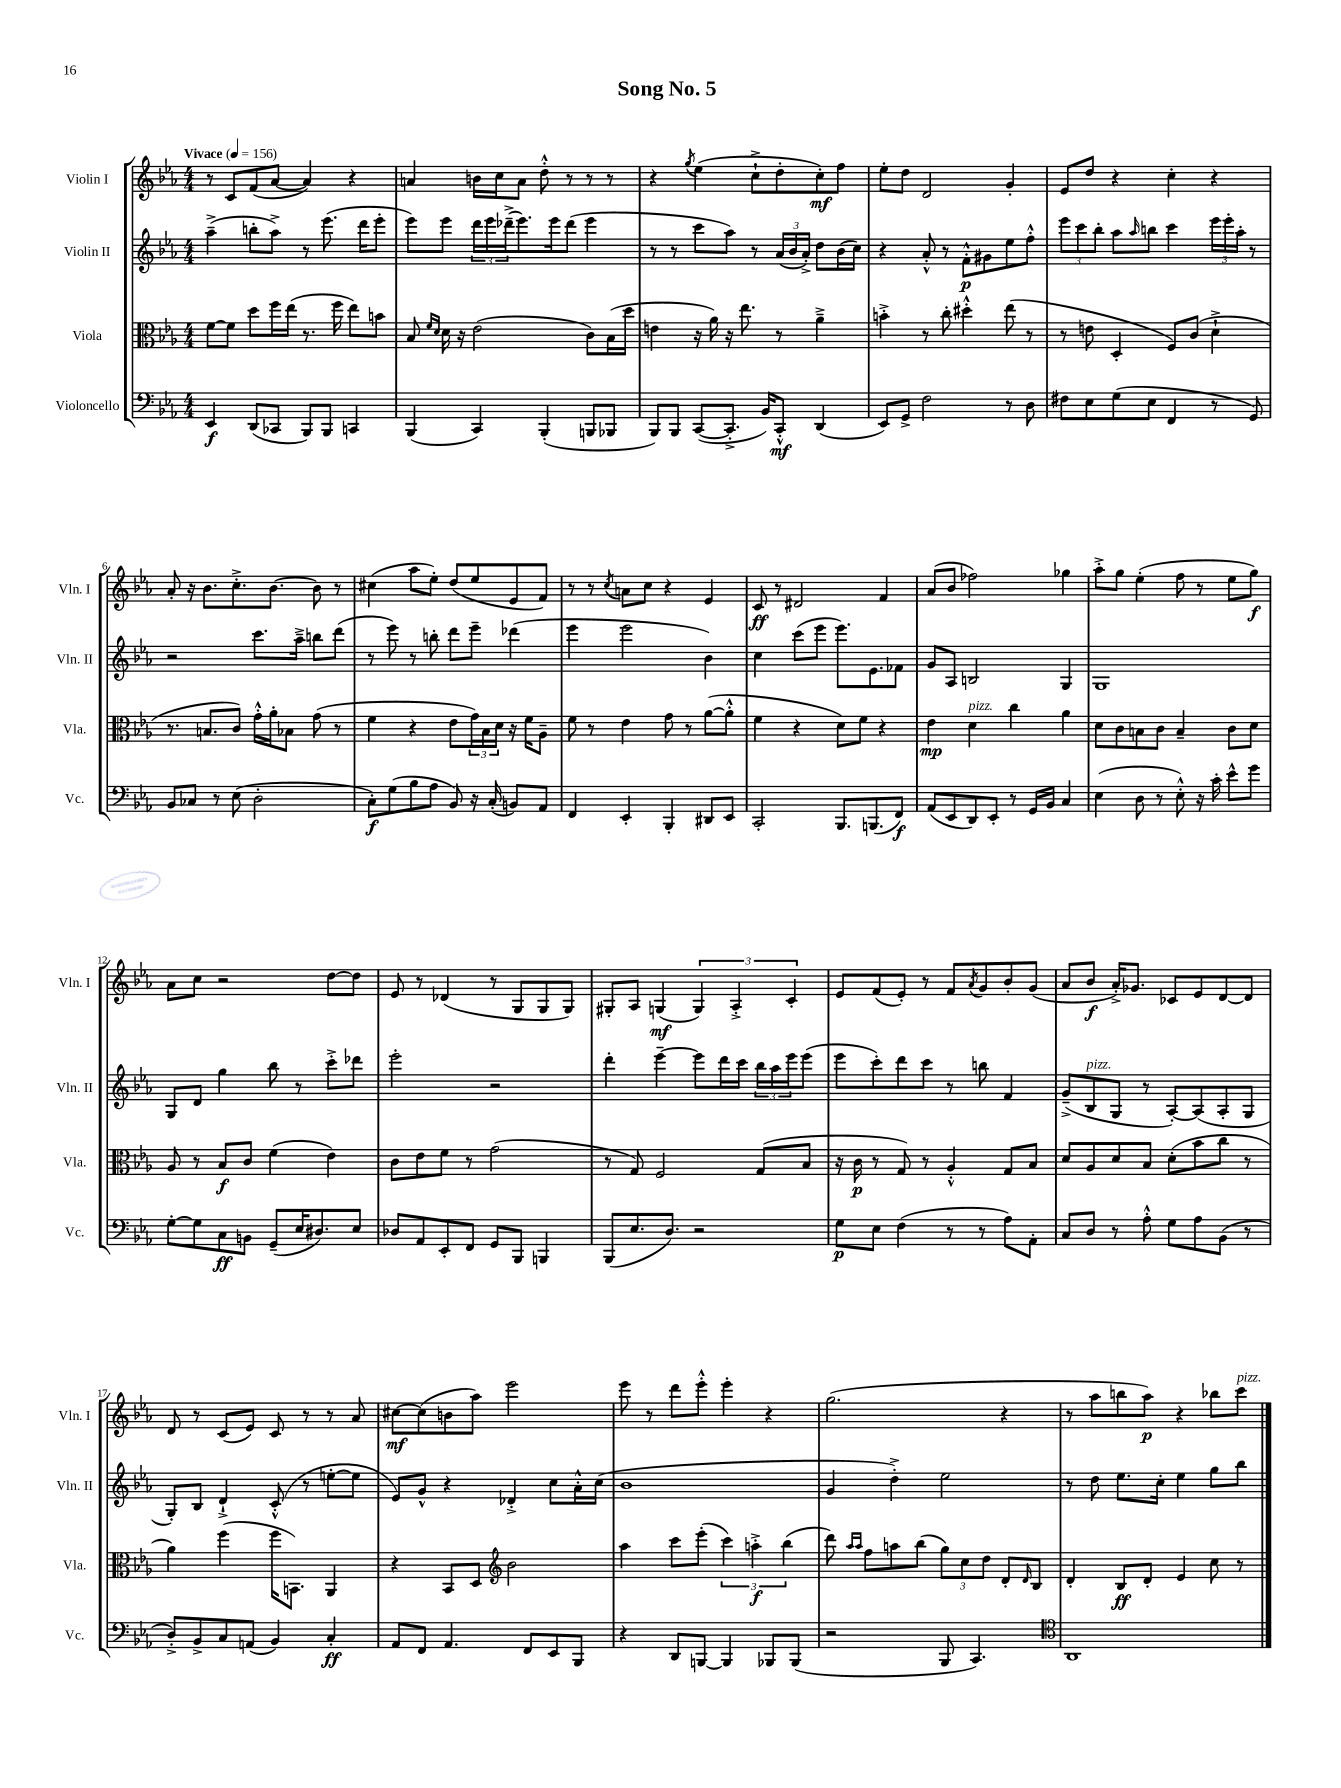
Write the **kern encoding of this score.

**kern	**dynam	**kern	**dynam	**kern	**dynam	**kern	**dynam
*part4	*part4	*part3	*part3	*part2	*part2	*part1	*part1
*staff4	*staff4	*staff3	*staff3	*staff2	*staff2	*staff1	*staff1
*I"Violoncello	*	*I"Viola	*	*I"Violin II	*	*I"Violin I	*
*I'Vc.	*	*I'Vla.	*	*I'Vln. II	*	*I'Vln. I	*
*clefF4	*	*clefC3	*	*clefG2	*	*clefG2	*
*k[b-e-a-]	*	*k[b-e-a-]	*	*k[b-e-a-]	*	*k[b-e-a-]	*
*M4/4	*	*M4/4	*	*M4/4	*	*M4/4	*
*MM156	*	*MM156	*	*MM156	*	*MM156	*
=1	=1	=1	=1	=1	=1	=1	=1
!	!	!	!	!	!	!LO:TX:a:B:t=Vivace	!
4EE-/	f	[8f\L	.	(4aa-~^\	.	8r	.
.	.	8f\J]	.	.	.	8c/L	.
(8DD/L	.	8dd\L	.	8bbn'\L	.	(8f/	.
8CC-X/J	.	16ff\L	.	8aa-^\J)	.	[8a-/J	.
.	.	(16ee-\JJ	.	.	.	.	.
8BBB-/L)	.	8.r	.	8r	.	4a-/])	.
8BBB-/J	.	.	.	(8.eee-\	.	.	.
.	.	16ff\	.	.	.	.	.
4CCn/	.	8ee-\L)	.	.	.	4r	.
.	.	.	.	16ddd\KL	.	.	.
.	.	8bn\J	.	8eee-'\J	.	.	.
=2	=2	=2	=2	=2	=2	=2	=2
(4BBB-/	.	8B-/	.	8eee-\L)	.	4an/	.
.	.	16qqf/LL	.	.	.	.	.
.	.	16qqd/JJ	.	.	.	.	.
.	.	16d\	.	8eee-\J	.	.	.
.	.	16r	.	.	.	.	.
4CC/)	.	(2e-\	.	24ddd\LL	.	16bn\LL	.
.	.	.	.	24eee-\	.	.	.
.	.	.	.	.	.	16cc\J	.
.	.	.	.	(24ddd-X~^\J	.	.	.
.	.	.	.	8.eee-\)	.	8a\J	.
(4BBB-'/	.	.	.	.	.	8dd'^^\	.
.	.	.	.	16eee-\k	.	.	.
.	.	.	.	(8ddd-\J	.	8r	.
8BBBn/L	.	8c\L)	.	4eee-\	.	8r	.
8BBB-X/J	.	(16B-\L	.	.	.	8r	.
.	.	16dd\JJ	.	.	.	.	.
=3	=3	=3	=3	=3	=3	=3	=3
8BBB-/L)	.	4en\	.	8r	.	4r	.
8BBB-/J	.	.	.	8r	.	.	.
.	.	.	.	.	.	8qgg/	.
([8CC/L	.	16r	.	8ccc\L	.	(4ee-\	.
.	.	16a-\)	.	.	.	.	.
8.CC'^/J]	.	16r	.	8aa-\J)	.	.	.
.	.	8.ee-\	.	.	.	.	.
.	.	.	.	8r	.	8cc`^\L	.
16BB-/KL)	.	.	.	.	.	.	.
8CC'^^/J	mf	8r	.	(24a-/LL	.	8dd'\	.
.	.	.	.	24b-/	.	.	.
.	.	.	.	24a-'^/JJ)	.	.	.
(4DD/	.	4a-~^\	.	8dd\L	.	8cc'\)	mf
.	.	.	.	(16b-\L	.	8ff\J	.
.	.	.	.	16cc\JJ)	.	.	.
=4	=4	=4	=4	=4	=4	=4	=4
8EE-/L)	.	4bn'^\	.	4r	.	8ee-'\L	.
8GG^/J	.	.	.	.	.	8dd\J	.
2F\	.	8r	.	8a-'^^/	.	2d/	.
.	.	8cc'\	.	8r	.	.	.
.	.	4dd#X'^^\	.	8f'^^\L	p	.	.
.	.	.	.	8g#X\	.	.	.
8r	.	(8ee-\	.	8ee-\	.	4g'/	.
8D\	.	8r	.	8ff'^^\J	.	.	.
=5	=5	=5	=5	=5	=5	=5	=5
8F#X\L	.	8r	.	12eee-\L	.	8e-/L	.
.	.	.	.	12ccc\	.	.	.
8E-\	.	8en\	.	.	.	8dd/J	.
.	.	.	.	12bb-'\J	.	.	.
(8G\	.	4D'/	.	8aa-\L	.	4r	.
.	.	.	.	16qqaa-/	.	.	.
8E-\J	.	.	.	8bbn\J	.	.	.
4FF/	.	8F/L)	.	4ccc\	.	4cc'\	.
.	.	(8c/J	.	.	.	.	.
8r	.	4d`^\	.	24eee-\LL	.	4r	.
.	.	.	.	24eee-'\	.	.	.
.	.	.	.	24aa-'\JJ	.	.	.
8GG/)	.	.	.	8r	.	.	.
!!LO:LB:g=z
=6	=6	=6	=6	=6	=6	=6	=6
8BB-/L	.	8.r	.	2r	.	8a-'/	.
8C-X/J	.	.	.	.	.	16r	.
.	.	8.Bn/L	.	.	.	8.b-\L	.
8r	.	.	.	.	.	.	.
(8E-\	.	8c/J)	.	.	.	8.cc'^\	.
2D'\	.	16g'^^\LL	.	8.ccc\L	.	.	.
.	.	16a-'\J	.	.	.	[8.b-\J	.
.	.	8B-X\J	.	.	.	.	.
.	.	.	.	16aa-~^\Jk	.	.	.
.	.	(8g\	.	8bbn\L	.	8b-\]	.
.	.	8r	.	(8ddd\J	.	8r	.
=7	=7	=7	=7	=7	=7	=7	=7
8C'\L)	f	4f\	.	8r	.	(4cc#X\	.
(8G\	.	.	.	8eee-\)	.	.	.
8B-\	.	4r	.	8r	.	8aa-\L	.
8A-\J	.	.	.	8bbn'\	.	8ee-'\J)	.
8BB-/)	.	8e-\L	.	8ddd\L	.	(8dd/L	.
16r	.	24g\L)	.	8eee-~\J	.	8ee-/	.
.	.	24B-\	.	.	.	.	.
(16C'/	.	.	.	.	.	.	.
.	.	24d\JJ	.	.	.	.	.
8BBn/L)	.	16r	.	(4ddd-X\	.	8e-/	.
.	.	16f\KL	.	.	.	.	.
8AA-/J	.	8A-~\J	.	.	.	8f/J)	.
=8	=8	=8	=8	=8	=8	=8	=8
4FF/	.	8f\	.	4eee-\	.	8r	.
.	.	8r	.	.	.	8r	.
.	.	.	.	.	.	8qcc/	.
4EE-'/	.	4e-\	.	2eee-\	.	8an\L	.
.	.	.	.	.	.	8cc\J	.
4BBB-'/	.	8g\	.	.	.	4r	.
.	.	8r	.	.	.	.	.
8DD#X/L	.	([8a-\L	.	4b-\)	.	4e-/	.
8EE-/J	.	8a-'^^\J]	.	.	.	.	.
=9	=9	=9	=9	=9	=9	=9	=9
2CC'/	.	4f\	.	4cc\	.	8c/	ff
.	.	.	.	.	.	8r	.
.	.	4r	.	(8ccc\L	.	2d#X/	.
.	.	.	.	8eee-\J	.	.	.
8.BBB-/L	.	8d\L)	.	8.eee-\L)	.	.	.
.	.	8f\J	.	.	.	.	.
(8.BBBn/	.	.	.	8.e-\	.	.	.
.	.	4r	.	.	.	4f/	.
8FF/J)	f	.	.	8f-X\J	.	.	.
=10	=10	=10	=10	=10	=10	=10	=10
(8AA-/L	.	4e-\	mp	8g/L	.	(8a-/L	.
8EE-/	.	.	.	8A-/J	.	8b-/J	.
!	!	!LO:TX:a:i:t=pizz.	!	!	!	!	!
8DD/)	.	4d\	.	2Bn/	.	2ff-X\)	.
8EE-'/J	.	.	.	.	.	.	.
8r	.	4cc\	.	.	.	.	.
16GG/LL	.	.	.	.	.	.	.
16BB-/JJ	.	.	.	.	.	.	.
4C/	.	4a-\	.	4G/	.	4gg-X\	.
=11	=11	=11	=11	=11	=11	=11	=11
(4E-\	.	8d\L	.	1G	.	8aa-'^\L	.
.	.	8c\	.	.	.	8gg\J	.
8D\	.	8Bn\	.	.	.	(4ee-'\	.
8r	.	8c\J	.	.	.	.	.
8E-'^^\)	.	4B~/	.	.	.	8ff\	.
16r	.	.	.	.	.	8r	.
16c'\	.	.	.	.	.	.	.
8e-^^\L	.	8c\L	.	.	.	8ee-\L	.
8g\J	.	8d\J	.	.	.	8gg\J)	f
!!LO:LB:g=z
=12	=12	=12	=12	=12	=12	=12	=12
[8G'\L	.	8A-/	.	8G/L	.	8a-\L	.
8G\]	.	8r	.	8d/J	.	8cc\J	.
8C\	ff	8B-/L	f	4gg\	.	2r	.
8BBn\J	.	8c/J	.	.	.	.	.
(8GG~/L	.	(4f\	.	8bb-\	.	.	.
16E-/K	.	.	.	8r	.	.	.
8.D#X/)	.	.	.	.	.	.	.
.	.	4e-\)	.	8ccc'^\L	.	[8dd\L	.
8E-/J	.	.	.	8ddd-X\J	.	8dd\J]	.
=13	=13	=13	=13	=13	=13	=13	=13
8D-X/L	.	8c\L	.	2eee-'\	.	8e-/	.
8AA-/	.	8e-\	.	.	.	8r	.
8EE-'/	.	8f\J	.	.	.	(4d-X/	.
8FF/J	.	8r	.	.	.	.	.
8GG/L	.	(2g\	.	2r	.	8r	.
8BBB-/J	.	.	.	.	.	8G/L	.
4BBBn/	.	.	.	.	.	8G/	.
.	.	.	.	.	.	8G/J)	.
=14	=14	=14	=14	=14	=14	=14	=14
(8BBB-/L	.	8r	.	4ddd'\	.	8G#X'/L	.
8.E-/	.	8G/)	.	.	.	8A-/J	.
.	.	2F/	.	[4eee-~\	.	(4Gn/	mf
8.D/J)	.	.	.	.	.	.	.
2r	.	.	.	8eee-\L]	.	6G/)	.
.	.	.	.	16ddd\L	.	.	.
.	.	.	.	.	.	6A-'^/	.
.	.	.	.	16ccc\JJ	.	.	.
.	.	(8G/L	.	24bb-\LL	.	.	.
.	.	.	.	24aa-\	.	.	.
.	.	.	.	24eee-\J	.	6c'/	.
.	.	8B-/J	.	(8eee-\J	.	.	.
=15	=15	=15	=15	=15	=15	=15	=15
8G\L	p	16r	.	8eee-\L	.	8e-/L	.
.	.	16c\	p	.	.	.	.
8E-\J	.	8r	.	8ccc'\)	.	(8f/	.
(4F\	.	8G/)	.	8ddd\	.	8e-'/J)	.
.	.	8r	.	8ccc\J	.	8r	.
8r	.	4A-'^^/	.	8r	.	8f/L	.
.	.	.	.	.	.	8qa-/	.
8r	.	.	.	8bbn\	.	8g/	.
8A-\L)	.	8G/L	.	4f/	.	8b-'/	.
8AA-'\J	.	8B-/J	.	.	.	(8g/J	.
=16	=16	=16	=16	=16	=16	=16	=16
8C/L	.	8d/L	.	(8g~^/L	.	8a-/L	.
!	!	!	!	!LO:TX:a:i:t=pizz.	!	!	!
8D/J	.	8A-/	.	8B-/	.	8b-/J	f
8r	.	8d/	.	8G/J	.	16a-'^/KL)	.
.	.	.	.	.	.	8.g-X/J	.
8A-'^^\	.	8B-/J	.	8r	.	.	.
8G\L	.	(8d'\L	.	[8A-'/L)	.	8c-X/L	.
8A-\	.	8b-\	.	(8A-/]	.	8e-/	.
(8BB-\J	.	8cc\J	.	8A-'/	.	[8d/	.
8r	.	8r	.	8G/J	.	8d/J]	.
!!LO:LB:g=z
=17	=17	=17	=17	=17	=17	=17	=17
8D'^/L)	.	4a-\)	.	8G'/L)	.	8d/	.
8BB-^/	.	.	.	8B-/J	.	8r	.
8C/	.	(4ff\	.	4d`^/	.	(8c/L	.
(8AAn/J	.	.	.	.	.	8e-/J)	.
4BB-/)	.	16ff\KL	.	(8c'^^/	.	8c/	.
.	.	8.BBn\J)	.	.	.	.	.
.	.	.	.	8r	.	8r	.
4C'/	ff	4AA-/	.	[8een'\L	.	8r	.
.	.	.	.	8ee\J]	.	8a-/	.
=18	=18	=18	=18	=18	=18	=18	=18
8AA-/L	.	4r	.	8e-/L)	.	[8cc#X\L	mf
8FF/J	.	.	.	8g^^/J	.	(8cc#\]	.
4.AA-/	.	8BB-/L	.	4r	.	8bn\	.
.	.	8D/J	.	.	.	8aa-\J)	.
*	*	*clefG2	*	*	*	*	*
.	.	2b-\	.	4d-X'^/	.	2eee-\	.
8FF/L	.	.	.	.	.	.	.
8EE-/	.	.	.	8cc\L	.	.	.
8BBB-/J	.	.	.	16a-'^^\L	.	.	.
.	.	.	.	(16cc\JJ	.	.	.
=19	=19	=19	=19	=19	=19	=19	=19
4r	.	4aa-\	.	1b-	.	8eee-\	.
.	.	.	.	.	.	8r	.
8DD/L	.	8ccc\L	.	.	.	8ddd\L	.
[8BBBn/J	.	(8eee-'\J	.	.	.	8eee-'^^\J	.
4BBB/]	.	6ccc\)	.	.	.	4eee-'\	.
.	.	6aan'^\	f	.	.	.	.
8BBB-X/L	.	.	.	.	.	4r	.
.	.	(6bb-\	.	.	.	.	.
(8BBB-/J	.	.	.	.	.	.	.
=20	=20	=20	=20	=20	=20	=20	=20
2r	.	8ddd\)	.	4g/	.	(2.gg\	.
.	.	16qqaa-/LL	.	.	.	.	.
.	.	16qqaa-/JJ	.	.	.	.	.
.	.	8ff\L	.	.	.	.	.
.	.	8aan\	.	4dd'^\)	.	.	.
.	.	(8bb-\J	.	.	.	.	.
8BBB-/	.	12gg\L)	.	2ee-\	.	.	.
.	.	12cc\	.	.	.	.	.
4.CC/)	.	.	.	.	.	.	.
.	.	12dd\J	.	.	.	.	.
.	.	8d'/L	.	.	.	4r	.
.	.	16qqd/	.	.	.	.	.
.	.	8B-/J	.	.	.	.	.
=21	=21	=21	=21	=21	=21	=21	=21
*clefC4	*	*	*	*	*	*	*
1AA-	.	4d'/	.	8r	.	8r	.
.	.	.	.	8dd\	.	8aa-\L	.
.	.	8B-/L	ff	8.ee-\L	.	8bbn\	.
.	.	8d'/J	.	.	.	8aa-\J)	p
.	.	.	.	16cc'\Jk	.	.	.
.	.	4e-/	.	4ee-\	.	4r	.
.	.	8cc\	.	8gg\L	.	8bb-X\L	.
!	!	!	!	!	!	!LO:TX:a:i:t=pizz.	!
.	.	8r	.	8bb-\J	.	8ccc\J	.
==	==	==	==	==	==	==	==
*-	*-	*-	*-	*-	*-	*-	*-
